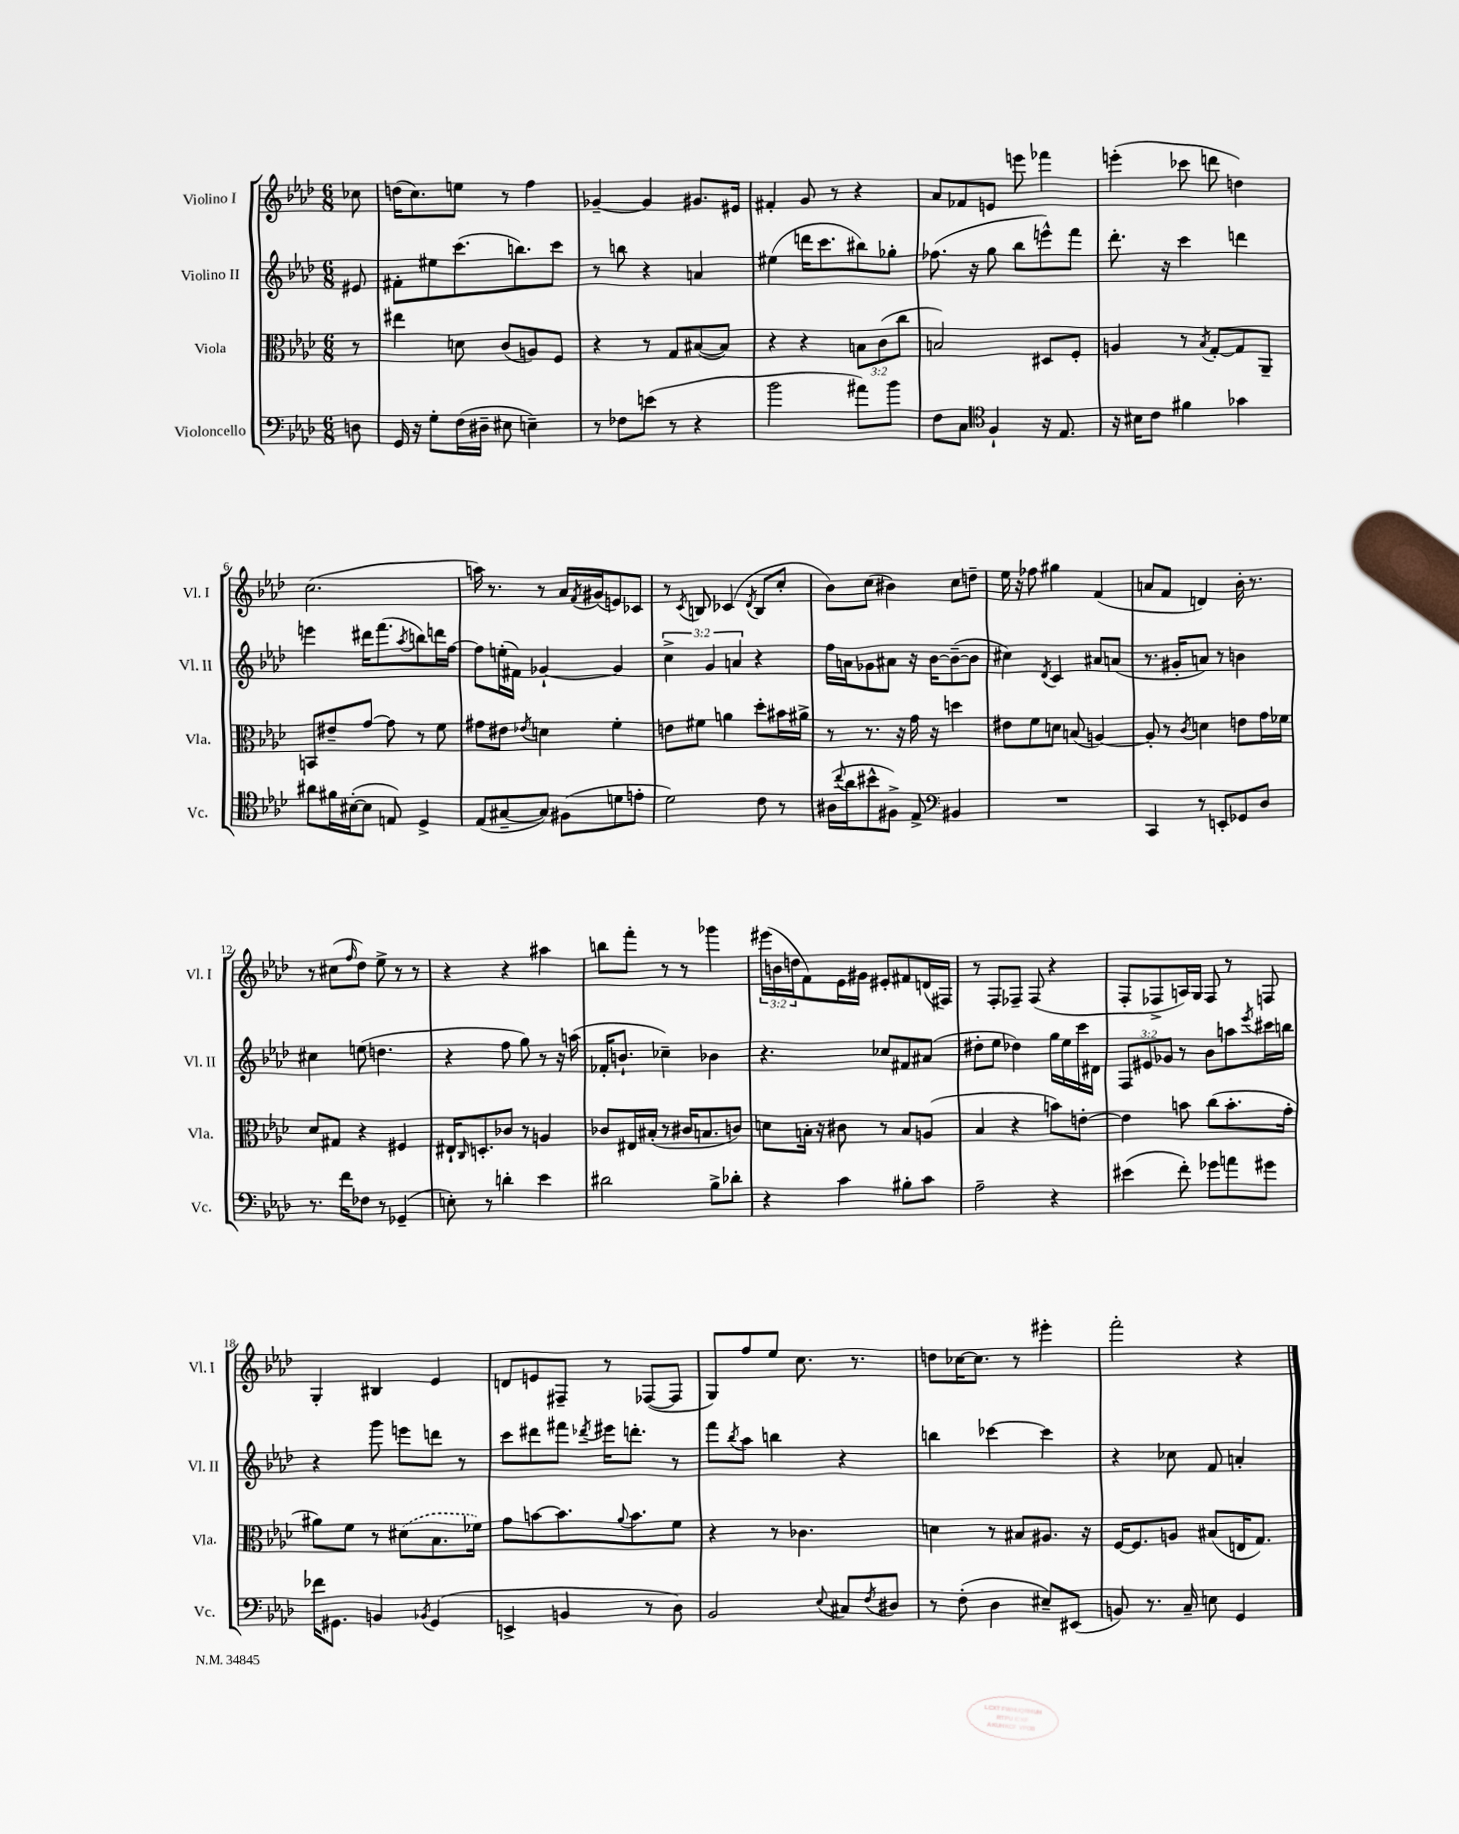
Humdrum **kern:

**kern	**kern	**kern	**kern
*staff4	*staff3	*staff2	*staff1
*clefF4	*clefC3	*clefG2	*clefG2
*k[b-e-a-d-]	*k[b-e-a-d-]	*k[b-e-a-d-]	*k[b-e-a-d-]
*M6/8	*M6/8	*M6/8	*M6/8
8D\	8r	8e#/	8cc-\
=	=	=	=
16GG/	4ee#\	8f#'\L	(16dd\LK
16r	.	.	8.cc\)
8G'\L	.	8ee#\	.
(16F\L	8d\	(8.ccc\	8ee\J
16D#~\JJ	.	.	.
8E#\	(8c/L	.	8r
.	.	8.bb\)	.
4E~\)	8A/)	.	4ff\
.	8F/J	8ccc\J	.
=	=	=	=
8r	4r	8r	[4g-~/
8F-\L	.	8bb\	.
(8e\J	8r	4r	4g-/]
8r	8G/L	.	.
4r	([8B#/	4a/	8.g#/L
.	8B#/]J)	.	.
.	.	.	16e#/Jk
=	=	=	=
2b-\	4r	(4ee#\	4f#'/
.	4r	16ddd\LK	8g/
.	.	8.ccc\	.
.	.	.	8r
8a#\L)	12B\L	8bb#\)	4r
.	(12c\	.	.
8b-\J	.	8gg-'\J	.
.	12cc\J	.	.
=	=	=	=
8F\L	2B/)	(8.ff-\	8a-/L
8C\J	.	.	8f-/
.	.	16r	.
*clefC4	*	*	*
4F`/	.	8gg\	8e/J
.	.	8bb-\L	8eee\
16r	8D#/L	8eee^^\)	4fff-\
8.E-/	.	.	.
.	8F'/J	8fff\J	.
=	=	=	=
16r	4A/	8.ddd-'\	(4eee'\
16B#\LK	.	.	.
8c\J	.	.	.
.	.	16r	.
4f#\	8r	4ccc\	8ccc-\
.	8qB-/	.	.
.	[8G'/L	.	8ddd\
4g-\	8G/]	4ddd\	4dd\)
.	8AA-~/J	.	.
=	=	=	=
8a#\L	8BB/L	4eee\	(2.cc\
16f#\L	8e#~/	.	.
([16B#'\J	.	.	.
8B#\]J	[8g/J	16ddd#\LK	.
.	.	(8.fff\	.
8E/)	8g\]	.	.
.	.	8qaa-/	.
4D-^/	8r	8bb\)	.
.	8f\	16ddd\L	.
.	.	[16ff\JJ	.
=	=	=	=
(8E-/L	8g#\L	8ff\]L	16aa\)
.	.	.	8.r
[8G#~/	8e#\J	(16ee'\L	.
.	.	16f#\JJ)	.
.	8qe-/	.	.
8G#/]J)	4d\	[4g-`/	8r
(8F#\L	.	.	16a-/LL
.	.	.	8qf/
.	.	.	(16g#/J
8d\	4f'\	4g-/]	8e/)
8e'\J	.	.	8c-/J
=	=	=	=
2d-\)	8e\L	6cc^\	8r
.	.	.	8qc/
.	8f#\J	.	8B/
.	.	6g/	.
.	4a\	.	(4c-/
.	.	6a/	.
.	.	.	8qd-/
8c\	8dd-'\L	4r	8B/L
8r	16b#\L	.	8cc'/J
.	16a#^\JJ	.	.
=	=	=	=
(16A#\LL	8r	16ff\LL	8b-\L)
8qqcc/	.	.	.
16a-\J	.	16a\J	.
8b#^^\	8.r	8g-\	(8cc\J
8F#^\J)	.	8a#\J	4b#\)
.	16r	.	.
8E-^/	16g\	16r	.
.	16r	[16b-\LK	.
*clefF4	*	*	*
4BB#/	4dd\	(8b-~\_	8cc\L
.	.	8b-\]J	8dd~\J
=	=	=	=
2.r	8e#\L	4cc#\)	16ee-\
.	.	.	16r
.	8f\	.	8ff-\
.	.	8qd-/	.
.	8d\J	4c/	4gg#\
.	(8B/	.	.
.	[4A/)	8a#/L	(4f/
.	.	(8a/J	.
=	=	=	=
4CC/	8A'/]	8.r	8a/L
.	8r	.	8f/J
.	.	16g#'/LK	.
.	8qc/	.	.
8r	4d\	8a/J)	4d/)
8EE'/L	.	8r	.
8GG-/	8e\L	4b\	16b-'\
.	.	.	8.r
8D-/J	16g\L	.	.
.	16f-\JJ	.	.
=	=	=	=
8.r	8d-/L	4cc#\	8r
.	8G#/J	.	(8cc#\L
16f\LK	.	.	.
.	.	.	16qqff/
8F-\J	4r	(8ee\	8dd-\J)
8r	.	4.dd\	8ee-^\
(4GG-~/	4F#/	.	8r
.	.	.	8r
=	=	=	=
8E'\)	16E#`/LK	4r	4r
.	16qqC/	.	.
.	8.D'/	.	.
8r	.	.	.
4d'\	8c-/J	8ff\	4r
.	8r	8gg\)	.
4e-\	4A/	8r	4aa#\
.	.	16r	.
.	.	(16aa\	.
=	=	=	=
2d#\	8c-/L	16f-'/LK	8bb\L
.	.	8.b`/J	.
.	16E#/L	.	8fff'\J
.	(16B#'/JJ	.	.
.	8r	4cc-~\)	8r
.	16c#/LK	.	8r
.	8.B/	.	.
8B-^\L	.	4b-\	4ggg-\
8d-'\J	8c/J)	.	.
=	=	=	=
4r	8d\L	4.r	(24eee#\LL
.	.	.	24b\
.	.	.	24dd\J
.	16B'\Jk	.	8f\)
.	16r	.	.
4c\	8c#\	.	16e-\L
.	.	.	16g#\JJ
.	8r	8cc-/L	8e#'/L
8B#'\L	8B/L	8f#/	8f#/
8c\J	(8A/J	(8a#/J	(16d/L
.	.	.	16F#/JJ)
=	=	=	=
2A-~\	4B-/	8dd#'\L	8r
.	.	8ee-\J	8F'/L
.	4r	4dd-\)	8F-~/J
.	.	.	(8F-/
4r	8b\L)	16gg\LL	4r
.	.	16ee-\	.
.	[8e'\J	16ccc\	.
.	.	16d#\JJ	.
=	=	=	=
(4e#\	4e\]	12F/L	8F'/L
.	.	12e#/	.
.	.	.	8F-^/
.	.	12g-/J	.
8f'\)	8b\	8r	16A/L)
.	.	.	16G/JJ
8g-\L	(8cc\L	8b-\L	8F-/
8a\	8.b'\	8aa\	8r
.	.	8qeee-/	.
8g#\J	.	16ccc#\L	8F/
.	16g'\Jk	16bb\JJ	.
=	=	=	=
16f-\LK	8a#\L)	4r	4G'/
8.GG#\J	.	.	.
.	8f\J	.	.
4BB/	8r	8ggg\	4B#/
.	(8d#\L	8eee\L	.
8qBB-/	.	.	.
(4GG#/	8.B-\	8ddd\J	4e-/
.	.	8r	.
.	16f-\Jk)	.	.
=	=	=	=
4EE^/	8g\L	8ccc\L	8d/L
.	[8b\	8ddd#\	8e/
4BB/	8.b\]	8fff#\J	8F#~/J
.	.	8qddd-/	.
.	.	16eee#\LK	8r
.	8qqa-/	.	.
.	8.b\	8.ddd'\J	.
8r	.	.	([8F-/L
8D-\)	8f\J	8r	8F-/]J
=	=	=	=
2BB-/	4r	8fff\L	8G/L)
.	.	8qbb-/	.
.	.	8aa-\J	8ff/
.	8r	4bb\	8ee-/J
.	4.c-\	.	8.cc\
8qqE-/	.	.	.
8C#/L	.	4r	.
.	.	.	8.r
8qF/	.	.	.
8D#/J	.	.	.
=	=	=	=
8r	4d\	4bb\	8dd\L
(8F'\	.	.	[16cc-\K
.	.	.	8.cc-\]J
4D-\	8r	[4ccc-\	.
.	8B#/L	.	8r
8E#~/L)	8.A#/J	4ccc-\]	4eee#'\
(8EE#/J	.	.	.
.	16r	.	.
=	=	=	=
8BB/)	[16F/LK	4r	2fff'\
.	8.F/]	.	.
8.r	.	.	.
.	8A/J	8cc-\	.
16C~/	.	.	.
8E\	(8B#/L	8f/	.
4GG/	16E/K	4a'/	4r
.	8.G/J)	.	.
==	==	==	==
*-	*-	*-	*-
